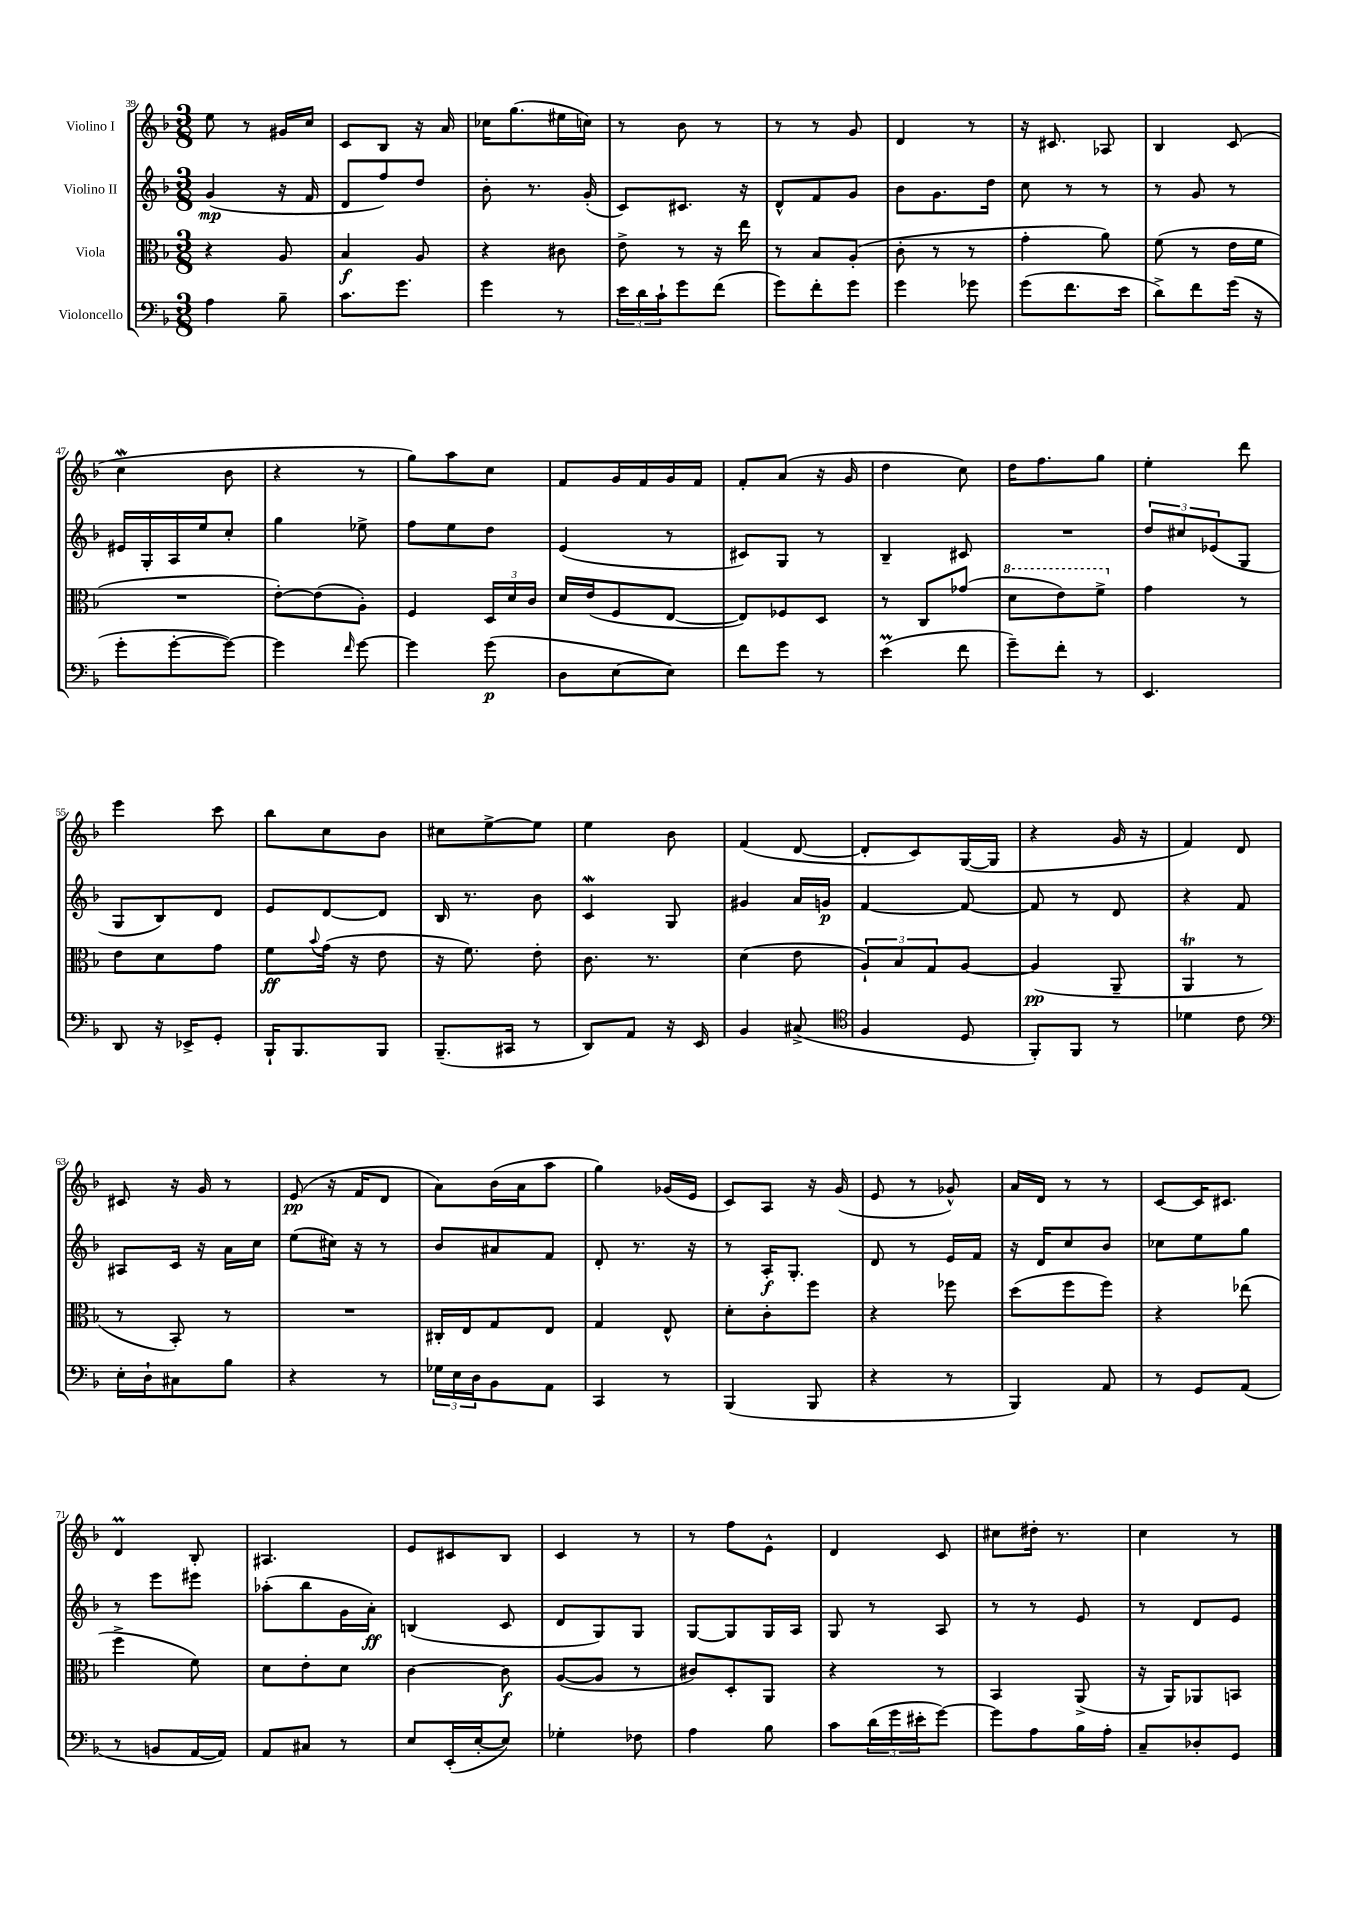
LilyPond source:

<<
\new StaffGroup <<
\new Staff = "s0" \with { instrumentName = "Violino I" } {
    \clef treble \key f \major \numericTimeSignature \time 3/8
    e''8 r8 gis'16 c''16 |
    c'8 bes8 r16 a'16 |
    ces''16 g''8.( eis''16 c''16) |
    r8 bes'8 r8 |
    r8 r8 g'8 |
    d'4 r8 |
    r16 cis'8. aes8 |
    bes4 c'8( |
    c''4\mordent bes'8 |
    r4 r8 |
    g''8) a''8 c''8 |
    f'8 g'16 f'16 g'16 f'16 |
    f'8-. a'8( r16 g'16 |
    d''4 c''8) |
    d''16 f''8. g''8 |
    e''4-. d'''8 |
    e'''4 c'''8 |
    bes''8 c''8 bes'8 |
    cis''8 e''8~-> e''8 |
    e''4 bes'8 |
    f'4( d'8~ |
    d'8-. c'8) g16~( g16 |
    r4 g'16 r16 |
    f'4) d'8 |
    cis'8 r16 g'16 r8 |
    e'8\pp( r16 f'16 d'8 |
    a'8) bes'16( a'16 a''8 |
    g''4) ges'16( e'16 |
    c'8) a8 r16 g'16( |
    e'8 r8 ges'8-^) |
    a'16 d'16 r8 r8 |
    c'8~ c'16 cis'8. |
    d'4\prall bes8-. |
    ais4. |
    e'8 cis'8 bes8 |
    c'4 r8 |
    r8 f''8 e'8-^ |
    d'4 c'8 |
    cis''8 dis''16-. r8. |
    c''4 r8 \bar "|." |
}
\new Staff = "s1" \with { instrumentName = "Violino II" } {
    \clef treble \key f \major \numericTimeSignature \time 3/8
    g'4\mp( r16 f'16 |
    d'8 f''8) d''8 |
    bes'8-. r8. g'16-.( |
    c'8) cis'8. r16 |
    d'8-^ f'8 g'8 |
    bes'8 g'8. d''16 |
    c''8 r8 r8 |
    r8 g'8 r8 |
    eis'16 g16-. a16 e''16 c''8-. |
    g''4 ees''8-> |
    f''8 e''8 d''8 |
    e'4( r8 |
    cis'8) g8 r8 |
    bes4-- cis'8 |
    R4. |
    \tuplet 3/2 { d''8 cis''8 ees'8( } g8 |
    g8 bes8) d'8 |
    e'8 d'8~ d'8 |
    bes16 r8. bes'8 |
    c'4\mordent g8 |
    gis'4 a'16 g'16\p |
    f'4~ f'8~ |
    f'8 r8 d'8 |
    r4 f'8 |
    ais8 c'16 r16 a'16 c''16 |
    e''8( cis''16) r16 r8 |
    bes'8 ais'8 f'8 |
    d'8-. r8. r16 |
    r8 a16-.\f g8.-. |
    d'8 r8 e'16 f'16 |
    r16 d'16 c''8 bes'8 |
    ces''8 e''8 g''8 |
    r8 e'''8 eis'''8 |
    aes''8-.( bes''8 g'16 a'16-.\ff) |
    b4( c'8 |
    d'8 g8) g8 |
    g8~ g8 g16 a16 |
    g8 r8 a8 |
    r8 r8 e'8 |
    r8 d'8 e'8 \bar "|." |
}
\new Staff = "s2" \with { instrumentName = "Viola" } {
    \clef alto \key f \major \numericTimeSignature \time 3/8
    r4 a8 |
    bes4\f a8 |
    r4 cis'8 |
    e'8-> r8 r16 e''16 |
    r8 bes8 a8-.( |
    c'8-. r8 r8 |
    g'4-. a'8) |
    f'8( r8 e'16 f'16 |
    R4. |
    e'8~-.) e'8( a8-.) |
    f4 \tuplet 3/2 { d16 d'16 c'16 } |
    d'16 e'16( f8 e8~ |
    e8) fes8 d8 |
    r8 c8 ges'8( |
    \ottava #1 d''8 e''8) f''8-> \ottava #0 |
    g'4 r8 |
    e'8 d'8 g'8 |
    f'8\ff \appoggiatura { bes'8 } g'16( r16 e'8 |
    r16 f'8.) e'8-. |
    c'8. r8. |
    d'4( e'8 |
    \tuplet 3/2 { a8-!) bes8 g8 } a8~ |
    a4\pp( a,8-- |
    a,4\trill r8 |
    r8 bes,8-.) r8 |
    R4. |
    cis16-. e16 g8 e8 |
    g4 e8-^ |
    d'8-. c'8-. f''8 |
    r4 fes''8 |
    d''8( f''8 f''8) |
    r4 ees''8( |
    f''4-> f'8) |
    d'8 e'8-. d'8 |
    c'4~ c'8\f |
    a8~( a8 r8 |
    cis'8) d8-. a,8 |
    r4 r8 |
    bes,4 a,8->( |
    r16 a,16) aes,8 b,8 \bar "|." |
}
\new Staff = "s3" \with { instrumentName = "Violoncello" } {
    \clef bass \key f \major \numericTimeSignature \time 3/8
    a4 bes8-- |
    c'8. g'8. |
    g'4 r8 |
    \tuplet 3/2 { e'16 d'16 c'16-! } g'8 f'8( |
    g'8) f'8-. g'8 |
    g'4 ges'8 |
    g'8( f'8. e'16 |
    d'8->) f'8 g'16( r16 |
    g'8-. g'8~-. g'8~) |
    g'4 \grace { f'16 } g'8~ |
    g'4 g'8\p( |
    d8 e8~ e8) |
    f'8 g'8 r8 |
    e'4\prall( f'8 |
    g'8--) f'8-. r8 |
    e,4. |
    d,8 r16 ees,16-> g,8-. |
    bes,,16-! bes,,8. bes,,8 |
    bes,,8.--( cis,16 r8 |
    d,8) a,8 r16 e,16 |
    bes,4 cis8->( |
    \clef tenor f4 d8 |
    f,8-.) f,8 r8 |
    des'4 c'8 |
    \clef bass e16-. d16-! cis8 bes8 |
    r4 r8 |
    \tuplet 3/2 { ges16 e16 d16 } bes,8 a,8 |
    c,4 r8 |
    bes,,4( bes,,8 |
    r4 r8 |
    bes,,4) a,8 |
    r8 g,8 a,8( |
    r8 b,8 a,16~ a,16) |
    a,8 cis8 r8 |
    e8 e,16-.( e16~-. e8) |
    ges4-. fes8 |
    a4 bes8 |
    c'8 \tuplet 3/2 { d'16( g'16 eis'16-. } g'8~) |
    g'8 a8 bes16 a16-. |
    c8-- des8-. g,8 \bar "|." |
}
>>
>>
\layout { \context { \Score currentBarNumber = #39 } }
